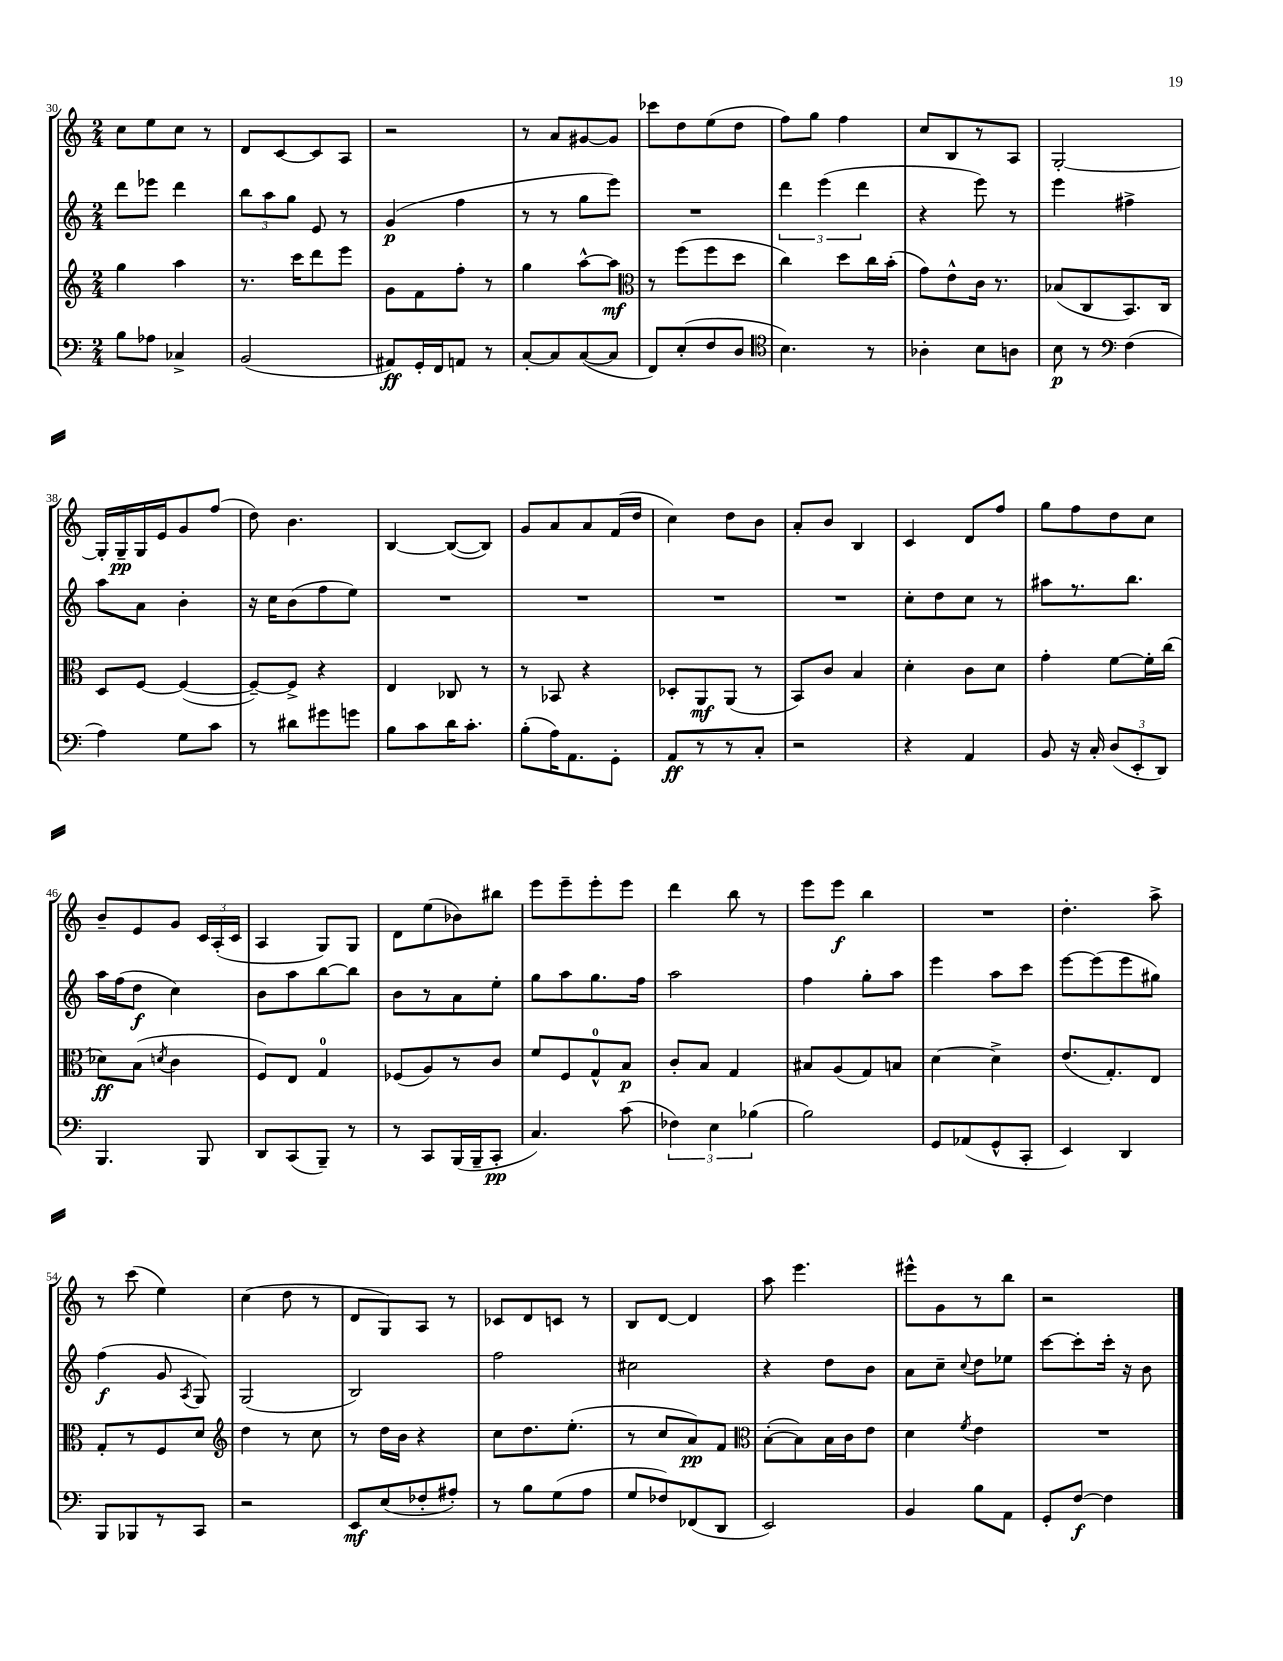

**kern	**kern	**kern	**kern
*staff4	*staff3	*staff2	*staff1
*clefF4	*clefG2	*clefG2	*clefG2
*k[]	*k[]	*k[]	*k[]
*M2/4	*M2/4	*M2/4	*M2/4
8B	4gg	8ddd	8cc
8A-	.	8eee-	8ee
4C-^	4aa	4ddd	8cc
.	.	.	8r
=	=	=	=
(2BB	8.r	12bb	8d
.	.	12aa	.
.	.	.	[8c
.	.	12gg	.
.	16ccc	.	.
.	8ddd	8e	8c]
.	8eee	8r	8A
=	=	=	=
8AA#)	8g	(4g	2r
16GG'	8f	.	.
16FF	.	.	.
8AA	8ff'	4ff	.
8r	8r	.	.
=	=	=	=
[8C'	4gg	8r	8r
8C]	.	8r	8a
([8C	[8aa^^	8gg	[8g#
8C]	8aa]	8eee)	8g#]
=	=	=	=
*	*clefC3	*	*
8FF)	8r	2r	8ccc-
(8E'	(8ff	.	8dd
8F	8ff	.	(8ee
8D	8dd	.	8dd
=	=	=	=
*clefC4	*	*	*
4.B)	4cc)	6ddd	8ff)
.	.	.	8gg
.	.	(6eee	.
.	8dd	.	4ff
.	.	6ddd	.
8r	16cc	.	.
.	(16b'	.	.
=	=	=	=
4A-'	8g)	4r	8cc
.	8e^^	.	8B
8B	16c	8eee)	8r
.	8.r	.	.
8A	.	8r	8A
=	=	=	=
8B	(8B-	4eee	[2G'
8r	8C	.	.
*clefF4	*	*	*
(4F	8.BB)	4ff#^	.
.	16C	.	.
=	=	=	=
4A)	8D	8aa	16G']
.	.	.	16G~
.	[8F	8a	16G
.	.	.	16e
8G	(4F_	4b'	8g
8c	.	.	(8ff
=	=	=	=
8r	8F~_)	16r	8dd)
.	.	16cc	.
8d#	8F^]	(8b	4.b
8g#	4r	8ff	.
8g	.	8ee)	.
=	=	=	=
8B	4E	2r	[4B
8c	.	.	.
16d	8C-	.	(8B_
8.c'	.	.	.
.	8r	.	8B])
=	=	=	=
(8B'	8r	2r	8g
16A)	8BB-	.	8a
8.AA	.	.	.
.	4r	.	8a
8GG'	.	.	(16f
.	.	.	16dd
=	=	=	=
8AA	8D-'	2r	4cc)
8r	8AA	.	.
8r	(8AA	.	8dd
8C'	8r	.	8b
=	=	=	=
2r	8BB)	2r	8a'
.	8c	.	8b
.	4B	.	4B
=	=	=	=
4r	4d'	8cc'	4c
.	.	8dd	.
4AA	8c	8cc	8d
.	8d	8r	8ff
=	=	=	=
8BB	4g'	8aa#	8gg
16r	.	8.r	8ff
16C'	.	.	.
(12D	[8f	.	8dd
.	.	8.bb	.
12EE'	.	.	.
.	16f']	.	8cc
12DD)	.	.	.
.	(16cc	.	.
=	=	=	=
4.BBB	8d-)	16aa	8b~
.	.	(16ff	.
.	(8B	8dd	8e
.	8qd	.	.
.	4c	4cc)	8g
8BBB	.	.	24c
.	.	.	(24A'
.	.	.	24c
=	=	=	=
8DD	8F)	8b	4A
(8CC	8E	8aa	.
8BBB~)	4G	[8bb	8G)
8r	.	8bb]	8G
=	=	=	=
8r	(8F-	8b	8d
8CC	8A)	8r	(8ee
(16BBB	8r	8a	8b-)
16BBB~	.	.	.
8CC'	8c	8ee'	8bb#
=	=	=	=
4.C)	8f	8gg	8eee
.	8F	8aa	8eee~
.	8G^^	8.gg	8eee'
(8c	8B	.	8eee
.	.	16ff	.
=	=	=	=
6F-)	8c'	2aa	4ddd
.	8B	.	.
6E	.	.	.
.	4G	.	8bb
(6B-	.	.	.
.	.	.	8r
=	=	=	=
2B)	8B#	4ff	8eee
.	(8A	.	8eee
.	8G)	8gg'	4bb
.	8B	8aa	.
=	=	=	=
8GG	[4d	4eee	2r
(8AA-	.	.	.
8GG^^	4d^]	8aa	.
8CC'	.	8ccc	.
=	=	=	=
4EE)	(8.e	[8eee	4.dd'
.	.	(8eee]	.
.	8.G')	.	.
4DD	.	8eee	.
.	8E	8gg#)	8aa^
=	=	=	=
8BBB	8G'	(4ff	8r
8BBB-	8r	.	(8ccc
8r	8F	8g	4ee)
.	.	8qA	.
8CC	8d	8G)	.
=	=	=	=
*	*clefG2	*	*
2r	4dd	(2G	(4cc
.	8r	.	8dd
.	8cc	.	8r
=	=	=	=
8EE	8r	2B)	8d
(8E	16dd	.	8G)
.	16b	.	.
8F-'	4r	.	8A
8A#')	.	.	8r
=	=	=	=
8r	8cc	2ff	8c-
8B	8.dd	.	8d
(8G	.	.	8c
.	(8.ee'	.	.
8A	.	.	8r
=	=	=	=
8G	8r	2cc#	8B
8F-)	8cc	.	[8d
(8FF-	8a)	.	4d]
8DD	8f	.	.
=	=	=	=
*	*clefC3	*	*
2EE)	([8B'	4r	8aa
.	8B])	.	4.eee
.	16B	8dd	.
.	16c	.	.
.	8e	8b	.
=	=	=	=
4BB	4d	8a	8eee#^^
.	.	8cc~	8g
.	8qf	8qqcc	.
8B	4e	8dd	8r
8AA	.	8ee-	8bb
=	=	=	=
8GG'	2r	[8ccc	2r
[8F	.	8ccc']	.
4F]	.	16ccc'	.
.	.	16r	.
.	.	8b	.
==	==	==	==
*-	*-	*-	*-
